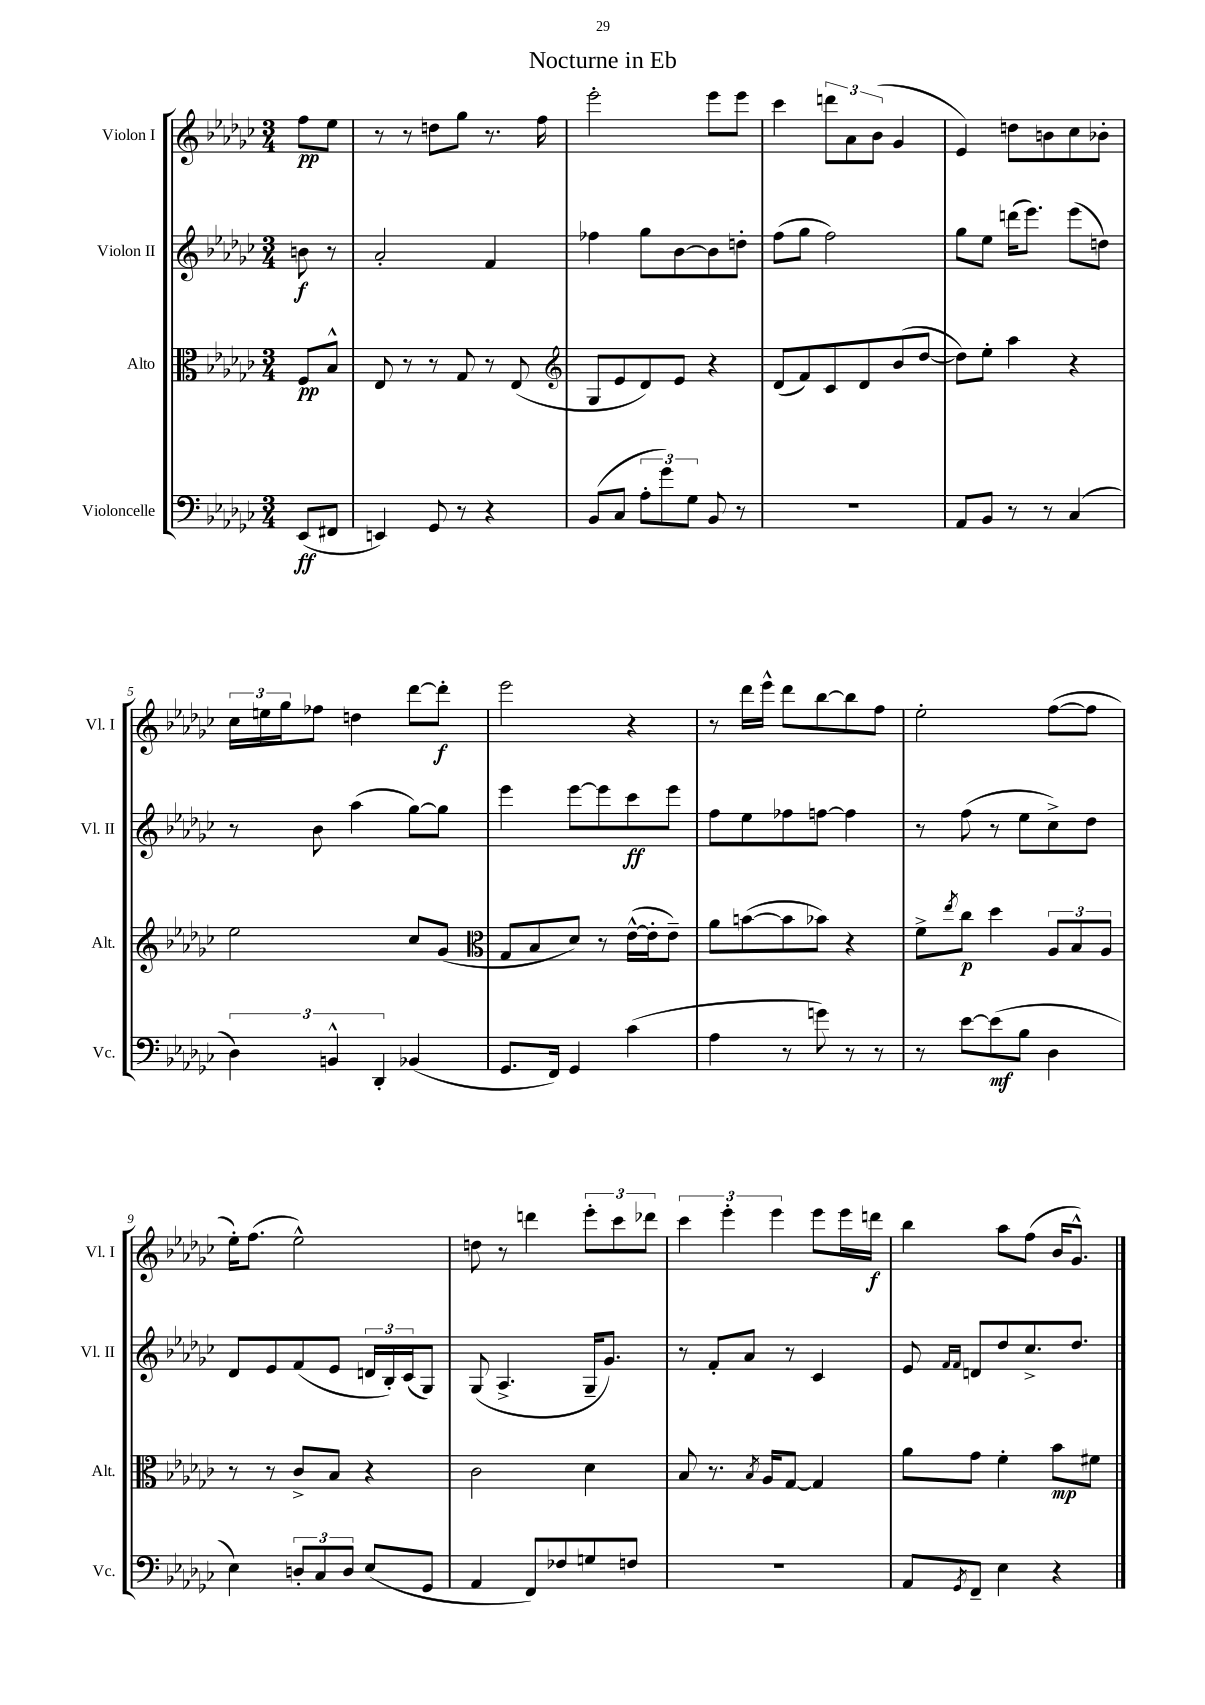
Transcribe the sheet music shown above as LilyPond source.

\header { title = "Nocturne in Eb" }
<<
\new StaffGroup <<
\new Staff = "s0" \with { instrumentName = "Violon I" shortInstrumentName = "Vl. I" } {
    \clef treble \key ges \major \numericTimeSignature \time 3/4 \partial 4
    f''8\pp ees''8 |
    r8 r8 d''8 ges''8 r8. f''16 |
    ees'''2-. ees'''8 ees'''8 |
    ces'''4 \tuplet 3/2 { d'''8 aes'8 bes'8( } ges'4 |
    ees'4) d''8 b'8 ces''8 bes'8-. |
    \tuplet 3/2 { ces''16 e''16 ges''16 } fes''8 d''4 des'''8~ des'''8-.\f |
    ees'''2 r4 |
    r8 des'''16 ees'''16-^ des'''8 bes''8~ bes''8 f''8 |
    ees''2-. f''8~( f''8 |
    ees''16-.) f''8.( ees''2-^) |
    d''8 r8 d'''4 \tuplet 3/2 { ees'''8-. ces'''8 des'''8 } |
    \tuplet 3/2 { ces'''4 ees'''4-. ees'''4 } ees'''8 ees'''16 d'''16\f |
    bes''4 aes''8 f''8( bes'16 ges'8.-^) \bar "|." |
}
\new Staff = "s1" \with { instrumentName = "Violon II" shortInstrumentName = "Vl. II" } {
    \clef treble \key ges \major \numericTimeSignature \time 3/4 \partial 4
    b'8\f r8 |
    aes'2-. f'4 |
    fes''4 ges''8 bes'8~ bes'8 d''8-. |
    f''8( ges''8 f''2) |
    ges''8 ees''8 d'''16( ees'''8.) ees'''8( d''8) |
    r8 bes'8 aes''4( ges''8~) ges''8 |
    ees'''4 ees'''8~ ees'''8 ces'''8\ff ees'''8 |
    f''8 ees''8 fes''8 f''8~ f''4 |
    r8 f''8( r8 ees''8 ces''8->) des''8 |
    des'8 ees'8 f'8( ees'8 \tuplet 3/2 { d'16 bes16-.) ces'16( } ges8) |
    ges8( aes4.-> ges16-- ges'8.) |
    r8 f'8-. aes'8 r8 ces'4 |
    ees'8 \grace { f'16 f'16 } d'8 des''8 ces''8.-> des''8. \bar "|." |
}
\new Staff = "s2" \with { instrumentName = "Alto" shortInstrumentName = "Alt." } {
    \clef alto \key ges \major \numericTimeSignature \time 3/4 \partial 4
    f8\pp bes8-^ |
    ees8 r8 r8 ges8 r8 ees8( |
    \clef treble ges8 ees'8 des'8) ees'8 r4 |
    des'8( f'8) ces'8 des'8 bes'8( des''8~ |
    des''8) ees''8-. aes''4 r4 |
    ees''2 ces''8 ges'8( |
    \clef alto ges8 bes8 des'8) r8 ees'16~-^( ees'16-. ees'8--) |
    aes'8 b'8~( b'8 bes'8) r4 |
    f'8-> \acciaccatura { ees''8 } ces''8\p des''4 \tuplet 3/2 { aes8 bes8 aes8 } |
    r8 r8 ces'8-> bes8 r4 |
    ces'2 des'4 |
    bes8 r8. \acciaccatura { bes8 } aes16 ges8~ ges4 |
    aes'8 ges'8 f'4-. bes'8\mp fis'8 \bar "|." |
}
\new Staff = "s3" \with { instrumentName = "Violoncelle" shortInstrumentName = "Vc." } {
    \clef bass \key ges \major \numericTimeSignature \time 3/4 \partial 4
    ees,8\ff( fis,8 |
    e,4) ges,8 r8 r4 |
    bes,8( ces8 \tuplet 3/2 { aes8-. ges'8) ges8 } bes,8 r8 |
    R2. |
    aes,8 bes,8 r8 r8 ces4( |
    \tuplet 3/2 { des4) b,4-^ des,4-. } bes,4( |
    ges,8. f,16) ges,4 ces'4( |
    aes4 r8 g'8) r8 r8 |
    r8 ees'8~ ees'8\mf( bes8 des4 |
    ees4) \tuplet 3/2 { d8-. ces8 d8 } ees8( ges,8 |
    aes,4 f,8) fes8 g8 f8 |
    R2. |
    aes,8 \acciaccatura { ges,8 } f,8-- ees4 r4 \bar "|." |
}
>>
>>
